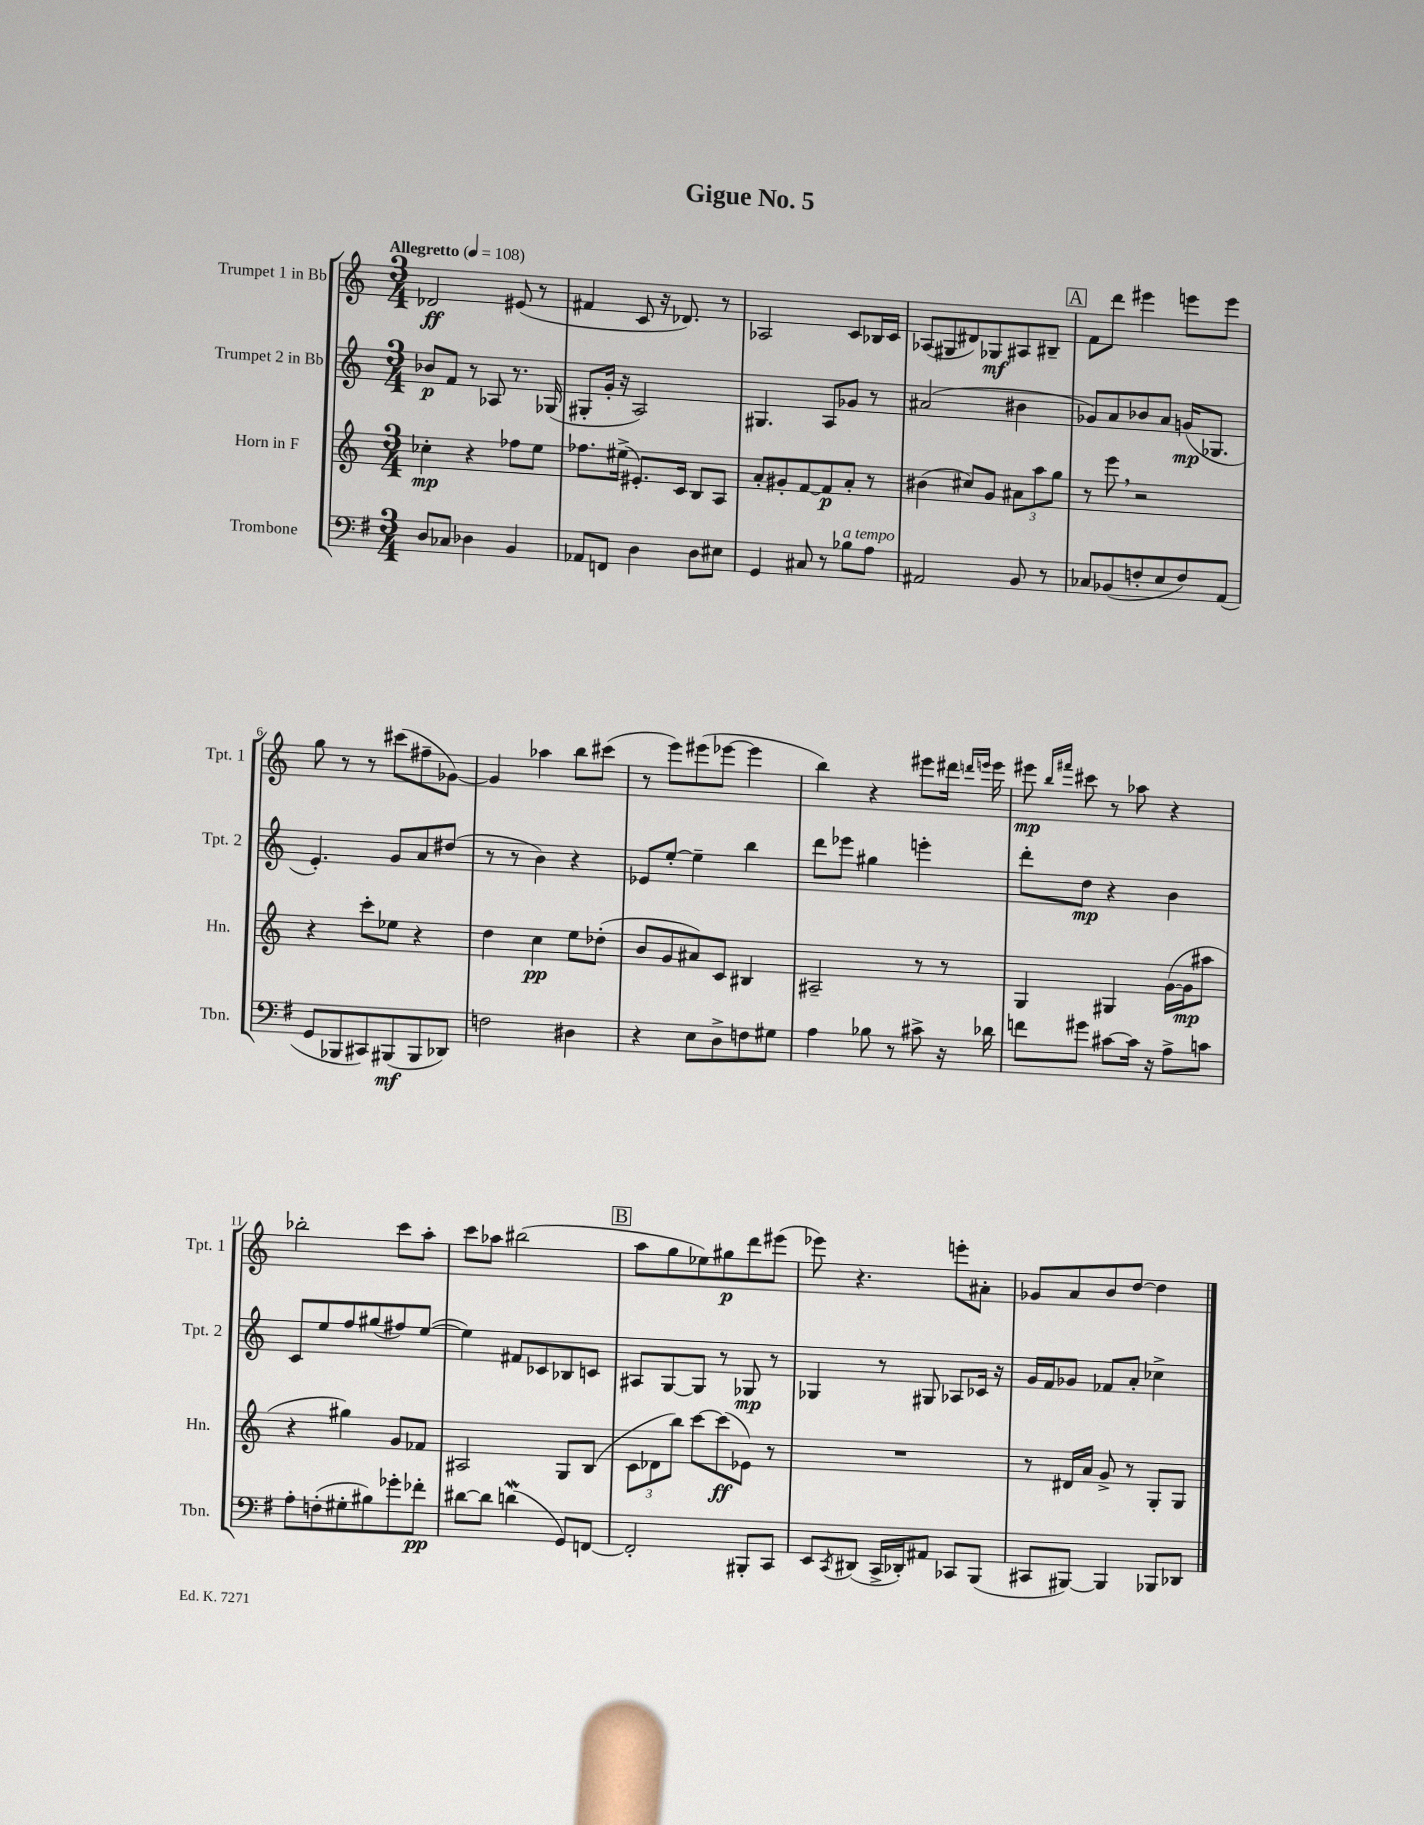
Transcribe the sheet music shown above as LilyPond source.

\header { title = "Gigue No. 5" }
<<
\new StaffGroup <<
\new Staff = "s0" \with { instrumentName = "Trumpet 1 in Bb" shortInstrumentName = "Tpt. 1" } {
    \clef treble \key c \major \numericTimeSignature \time 3/4 \tempo "Allegretto" 4 = 108
    des'2\ff eis'8( r8 |
    fis'4 c'8 r16 des'8.) r8 |
    aes2 c'8 bes16 c'16 |
    aes8( gis8 dis'8) ges8\mf ais8 bis8-- |
    \mark \markup { \box "A" } f'8 d'''8 eis'''4 e'''8 e'''8 |
    g''8 r8 r8 cis'''8( fis''8-- ges'8~) |
    ges'4 aes''4 b''8 cis'''8( |
    r8 e'''8) eis'''8( ees'''8~ ees'''4 |
    b''4) r4 eis'''8 dis'''16 \grace { d'''16 e'''16 } e'''16 |
    eis'''8\mp \grace { b''16 fis'''16 } cis'''8 r8 aes''8 r4 |
    bes''2-. c'''8 a''8-. |
    c'''8 aes''8 bis''2( |
    \mark \markup { \box "B" } a''8 g''8 ees''8) gis''8\p d'''8 eis'''8( |
    ees'''8) r4. e'''8-. ais'8-. |
    ges'8 a'8 b'8 d''8~ d''4 \bar "|." |
}
\new Staff = "s1" \with { instrumentName = "Trumpet 2 in Bb" shortInstrumentName = "Tpt. 2" } {
    \clef treble \key c \major \numericTimeSignature \time 3/4
    bes'8\p f'8 r8 aes8 r8. ges16( |
    gis8-. g'16-. r16 a2) |
    gis4. a8 ges'8 r8 |
    ais'2( bis'4 |
    \mark \markup { \box "A" } ges'8) a'8 bes'8 a'8 g'16\mp( ges8. |
    e'4.-.) g'8 a'8 dis''8( |
    r8 r8 b'4) r4 |
    ees'8 e''8~-. e''4-- b''4 |
    d'''8 ees'''8 gis''4 e'''4-. |
    d'''8-. d''8\mp r4 b'4 |
    c'8 e''8 f''8 gis''8( fis''8) e''8~( |
    e''4) fis'8 ces'8 bes8 c'8 |
    \mark \markup { \box "B" } ais8 g8~ g8 r8 ges8\mp r8 |
    ges4 r8 gis8 aes8 ces'16 r16 |
    g'16 f'16 ges'8 fes'8 a'8-. ces''4-> \bar "|." |
}
\new Staff = "s2" \with { instrumentName = "Horn in F" shortInstrumentName = "Hn." } {
    \clef treble \key c \major \numericTimeSignature \time 3/4
    ces''4-.\mp r4 fes''8 e''8 |
    fes''8. eis''16->( eis'8.-.) c'16 b8 a8 |
    a'8-. gis'8-. f'8~ f'8\p a'8-. r8 |
    bis'4( cis''8) g'8 \tuplet 3/2 { ais'8 a''8 g''8 } |
    \mark \markup { \box "A" } r8 e'''8 \breathe r2 |
    r4 c'''8-. ees''8 r4 |
    d''4 c''4\pp e''8 des''8-.( |
    b'8 g'8 ais'8) c'8 bis4 |
    ais2-- r8 r8 |
    g4 gis4 g'16~( g'16\mp ais''8 |
    r4 gis''4) g'8 fes'8 |
    ais2 g8 b8( |
    \mark \markup { \box "B" } \tuplet 3/2 { c'8 des'8 b''8) } c'''8~ c'''8\ff( ees'8) r8 |
    R2. |
    r8 dis'16 a'16 g'8-> r8 g8-. g8 \bar "|." |
}
\new Staff = "s3" \with { instrumentName = "Trombone" shortInstrumentName = "Tbn." } {
    \clef bass \key g \major \numericTimeSignature \time 3/4
    d8 ces8 des4 b,4 |
    aes,8 f,8 d4 d8 eis8 |
    g,4 cis8 r8 bes8^\markup { \italic "a tempo" } a8 |
    ais,2 b,8 r8 |
    \mark \markup { \box "A" } ces8 bes,8( f8-. e8 f8) a,8( |
    g,8 bes,,8 cis,8) bis,,8\mf( bis,,8 des,8) |
    f2 dis4 |
    r4 e8 d8-> f8 gis8 |
    a4 bes8 r8 cis'8-> r16 des'16 |
    f'8 gis'8 cis'8~ cis'16 r16 a8-> c'8 |
    a8-. f8-.( gis8-. bis8) ges'8-. fes'8-.\pp |
    dis'8~ dis'8 d'4\mordent( g,8) f,8~ |
    \mark \markup { \box "B" } f,2-. bis,,8-. c,8 |
    e,8 \acciaccatura { c,8 } dis,8( c,16-> des,16-.) ais,8 ces,8 b,,8( |
    cis,8 bis,,8~) bis,,4 bes,,8 des,8 \bar "|." |
}
>>
>>
